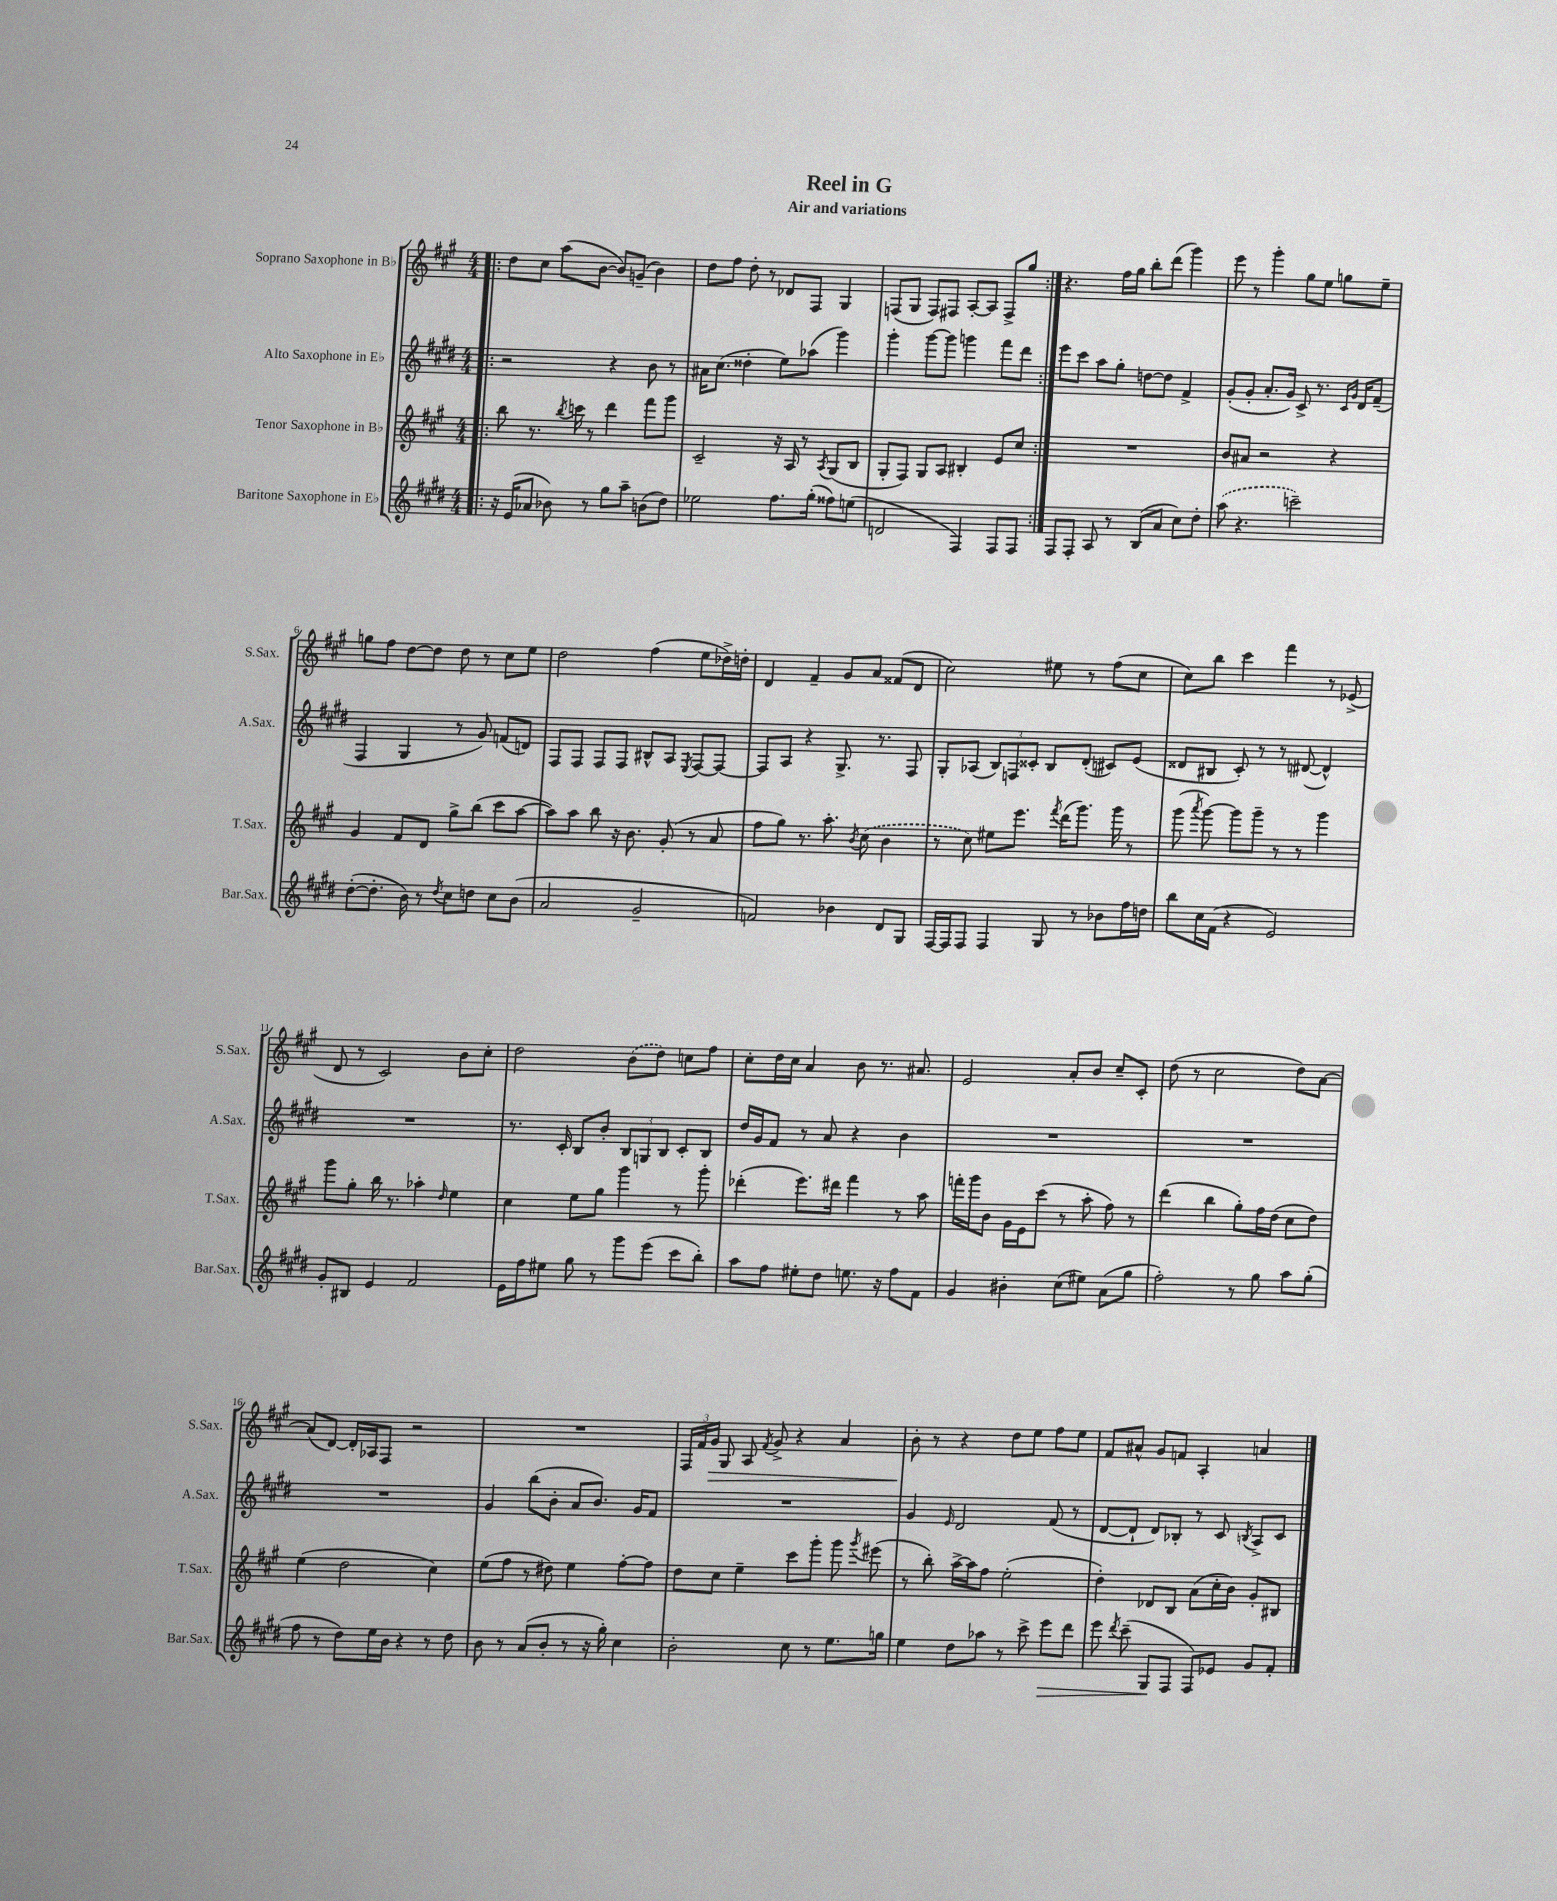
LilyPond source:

\header { title = "Reel in G" subtitle = "Air and variations" }
<<
\new StaffGroup <<
\new Staff = "s0" \with { instrumentName = "Soprano Saxophone in Bb" shortInstrumentName = "S.Sax." } {
    \clef treble \key a \major \numericTimeSignature \time 4/4
    \autoBeamOff \repeat volta 2 { \bar ".|:" d''8[ cis''8] a''8[( b'8]~ b'8[) g'8]--( b'4) |
    d''8[ fis''8] d''8-. r8 des'8[ fis8] gis4 |
    f8[( gis8] f8[) fis8] a8[~-. a8] fis8[-> gis''8] | }
    r4. fis''16[ gis''16] b''8[-. d'''8]( gis'''4) |
    e'''8 r8 gis'''4-. gis''8[ e''8] g''8[ e''8]-- |
    g''8[ fis''8] d''8[~ d''8] d''8 r8 cis''8[ e''8] |
    d''2 fis''4( e''8[ des''16->) d''16]-. |
    d'4 fis'4-- gis'8[ a'8] fisis'8[( d'8] |
    cis''2) eis''8 r8 fis''8[( cis''8] |
    cis''8[) b''8] cis'''4 fis'''4 r8 ees'8->( |
    d'8 r8 cis'2) b'8[ cis''8]-. |
    d''2 \once \slurDashed b'8[( d''8]) c''8[ fis''8] |
    cis''8[-. d''16 cis''16] a'4 b'8 r8. ais'8. |
    e'2 a'8[-. b'8] cis''8[-- cis'8]-. |
    d''8( r8 cis''2 d''8[) a'8]~ |
    a'8[( d'8]~) d'16[-. aes16 fis8] r2 |
    R1 |
    \tuplet 3/2 { fis16[ fis'16 gis'16]\> } gis8 a8 \acciaccatura { fis'8 } gis'8-> r4 a'4 |
    b'8-.\! r8 r4 d''8[ e''8] fis''8[ e''8] |
    fis'8[ ais'8]-^ gis'8[ f'8] a4-. a'4 \bar "|." |
}
\new Staff = "s1" \with { instrumentName = "Alto Saxophone in Eb" shortInstrumentName = "A.Sax." } {
    \clef treble \key e \major \numericTimeSignature \time 4/4
    \autoBeamOff \repeat volta 2 { \bar ".|:" r2 r4 b'8 r8 |
    ais'16[ cis''8.]( disis''4-. e''8[) aes''8]( gis'''4) |
    gis'''4-. gis'''8[~ gis'''8] g'''4 fis'''8[ dis'''8] | }
    e'''8[ cis'''8] a''8[ gis''8]-. d''8[~ d''8] fis'4-> |
    gis'8[-.( gis'8]-. a'8.[-. gis'16]) cis'8-> r8. \grace { cis'16[ gis'16] } dis'16[ fis'8]--( |
    fis4 gis4 r8 gis'8) f'8[( d'8]) |
    fis8[ fis8] fis8[ fis8] bis8[-^ a8] \acciaccatura { e8 } fis8[~ fis8]~ |
    fis8[ a8] r4 gis8.-> r8. fis8 |
    gis8[-. aes8]( \tuplet 3/2 { b8[) f8 cisis'8]-. } b8[ dis'8]-.( cis'8[) e'8]( |
    disis'8[ bis8] cis'8-.) r8 r8 dis'8~( dis'4-^) |
    R1 |
    r8. cis'16-. b8[ b'8]-. \tuplet 3/2 { b8[ g8 b8] } cis'8[-. b8] |
    dis''16[ gis'16 fis'8] r8 a'8 r4 b'4 |
    R1 |
    R1 |
    R1 |
    gis'4 b''8[( b'8]-. a'8[ b'8.]) gis'16[ fis'8] |
    R1 |
    gis'4 \grace { e'16 } dis'2 fis'8( r8 |
    dis'8[~ dis'8]-! dis'8[) bes8]-. r8 cis'8 \acciaccatura { b8 } a8[-> cis'8] \bar "|." |
}
\new Staff = "s2" \with { instrumentName = "Tenor Saxophone in Bb" shortInstrumentName = "T.Sax." } {
    \clef treble \key a \major \numericTimeSignature \time 4/4
    \autoBeamOff \repeat volta 2 { \bar ".|:" b''8 r8. \acciaccatura { b''8 } c'''16 r8 d'''4 fis'''8[ gis'''8] |
    cis'2-- r16 a16 r8 \acciaccatura { a8 } gis8[( b8] |
    gis8[-. fis8]) gis8[ a8] bis4-. e'8[ cis''8] | }
    R1 |
    b'8[ ais'8] r2 r4 |
    gis'4 fis'8[ d'8] gis''8[-> b''8]( cis'''8[ a''8]~ |
    a''8[) a''8] b''8 r16 b'8. gis'8-.( r8 a'8 |
    fis''8[ gis''8]) r8. a''8.-. \acciaccatura { b'8 } \once \slurDashed cis''8( b'4 |
    r8 cis''8) eis''8[ e'''8.] \acciaccatura { fis'''8 } d'''16[( gis'''8.]) gis'''16 r8 |
    gis'''8( \acciaccatura { a'''8 } gis'''8~) gis'''8[ gis'''8]-- r8 r8 gis'''4 |
    gis'''8[ gis''8]-. b''16 r8. aes''4-. \grace { d''16 } e''4 |
    cis''4 e''8[ gis''8] gis'''4 r8 gis'''8-. |
    des'''4-.( e'''8.[) dis'''16] fis'''4 r8 a''8 |
    f'''16[-. gis'''16 b'8] gis'16[ e'16 cis'''8]( r8 a''8-. fis''8) r8 |
    d'''4( b''4 gis''8[-.) fis''16 d''16]( cis''8[ d''8]) |
    e''4( d''2 cis''4) |
    e''8[( fis''8] r8 dis''8) e''4 fis''8[~-. fis''8] |
    d''8[ cis''8] e''4-- cis'''8[ gis'''8]-. gis'''8 \acciaccatura { gis'''8 } eis'''8( |
    r8 b''8-.) a''16[~-> a''16 fis''8] e''2-.( |
    d''4-.) des'8[ b8] a'8[( cis''16-. b'16]) gis'8[-. bis8] \bar "|." |
}
\new Staff = "s3" \with { instrumentName = "Baritone Saxophone in Eb" shortInstrumentName = "Bar.Sax." } {
    \clef treble \key e \major \numericTimeSignature \time 4/4
    \autoBeamOff \repeat volta 2 { \bar ".|:" r16 e'16[( aes'8] bes'8) r8 gis''8[ a''8]-- b'8[( dis''8]) |
    ees''2 fis''8.[ gis''16]-.( fisis''8[) e''8]( |
    d'2 fis4) fis8[ fis8] | }
    fis8[ fis8]-. a8 r8 b8[( a'8] cis''8[) dis''8]-. |
    \once \slurDashed a''8( r4. c'''2--) |
    dis''8[~-.( dis''8.]-. b'16) r8 \acciaccatura { dis''8 } cis''8[ d''8] cis''8[ b'8]( |
    a'2 gis'2-- |
    f'2) bes'4 dis'8[ gis8] |
    fis16[~ fis16 fis8] fis4 gis8 r8 bes'8[ fis''16 d''16] |
    b''8[ cis''16 fis'16]( r4 e'2) |
    gis'8[-. bis8] e'4 fis'2 |
    e'16[ fis''16 eis''8] gis''8 r8 gis'''8[ e'''8]( cis'''8[ b''8]-.) |
    a''8[ fis''8] eis''8[-. dis''8] e''8. r16 fis''8[ fis'8] |
    gis'4 bis'4-. cis''8[( eis''8]) a'8[( gis''8] |
    fis''2-.) r8 gis''8 a''8[ gis''8]-.( |
    fis''8 r8 dis''8[) e''16 b'16] r4 r8 dis''8 |
    b'8 r8 a'8[( b'8]-. r8 r16 gis''16-.) cis''4 |
    b'2-. cis''8 r8 e''8.[ g''16] |
    e''4 dis''8[ aes''8] r8 cis'''8-> e'''8[\> dis'''8] |
    e'''8 \acciaccatura { dis'''8 } cis'''8--( gis8[\! fis8] fis8[) ees'8] gis'8[ fis'8]-. \bar "|." |
}
>>
>>
